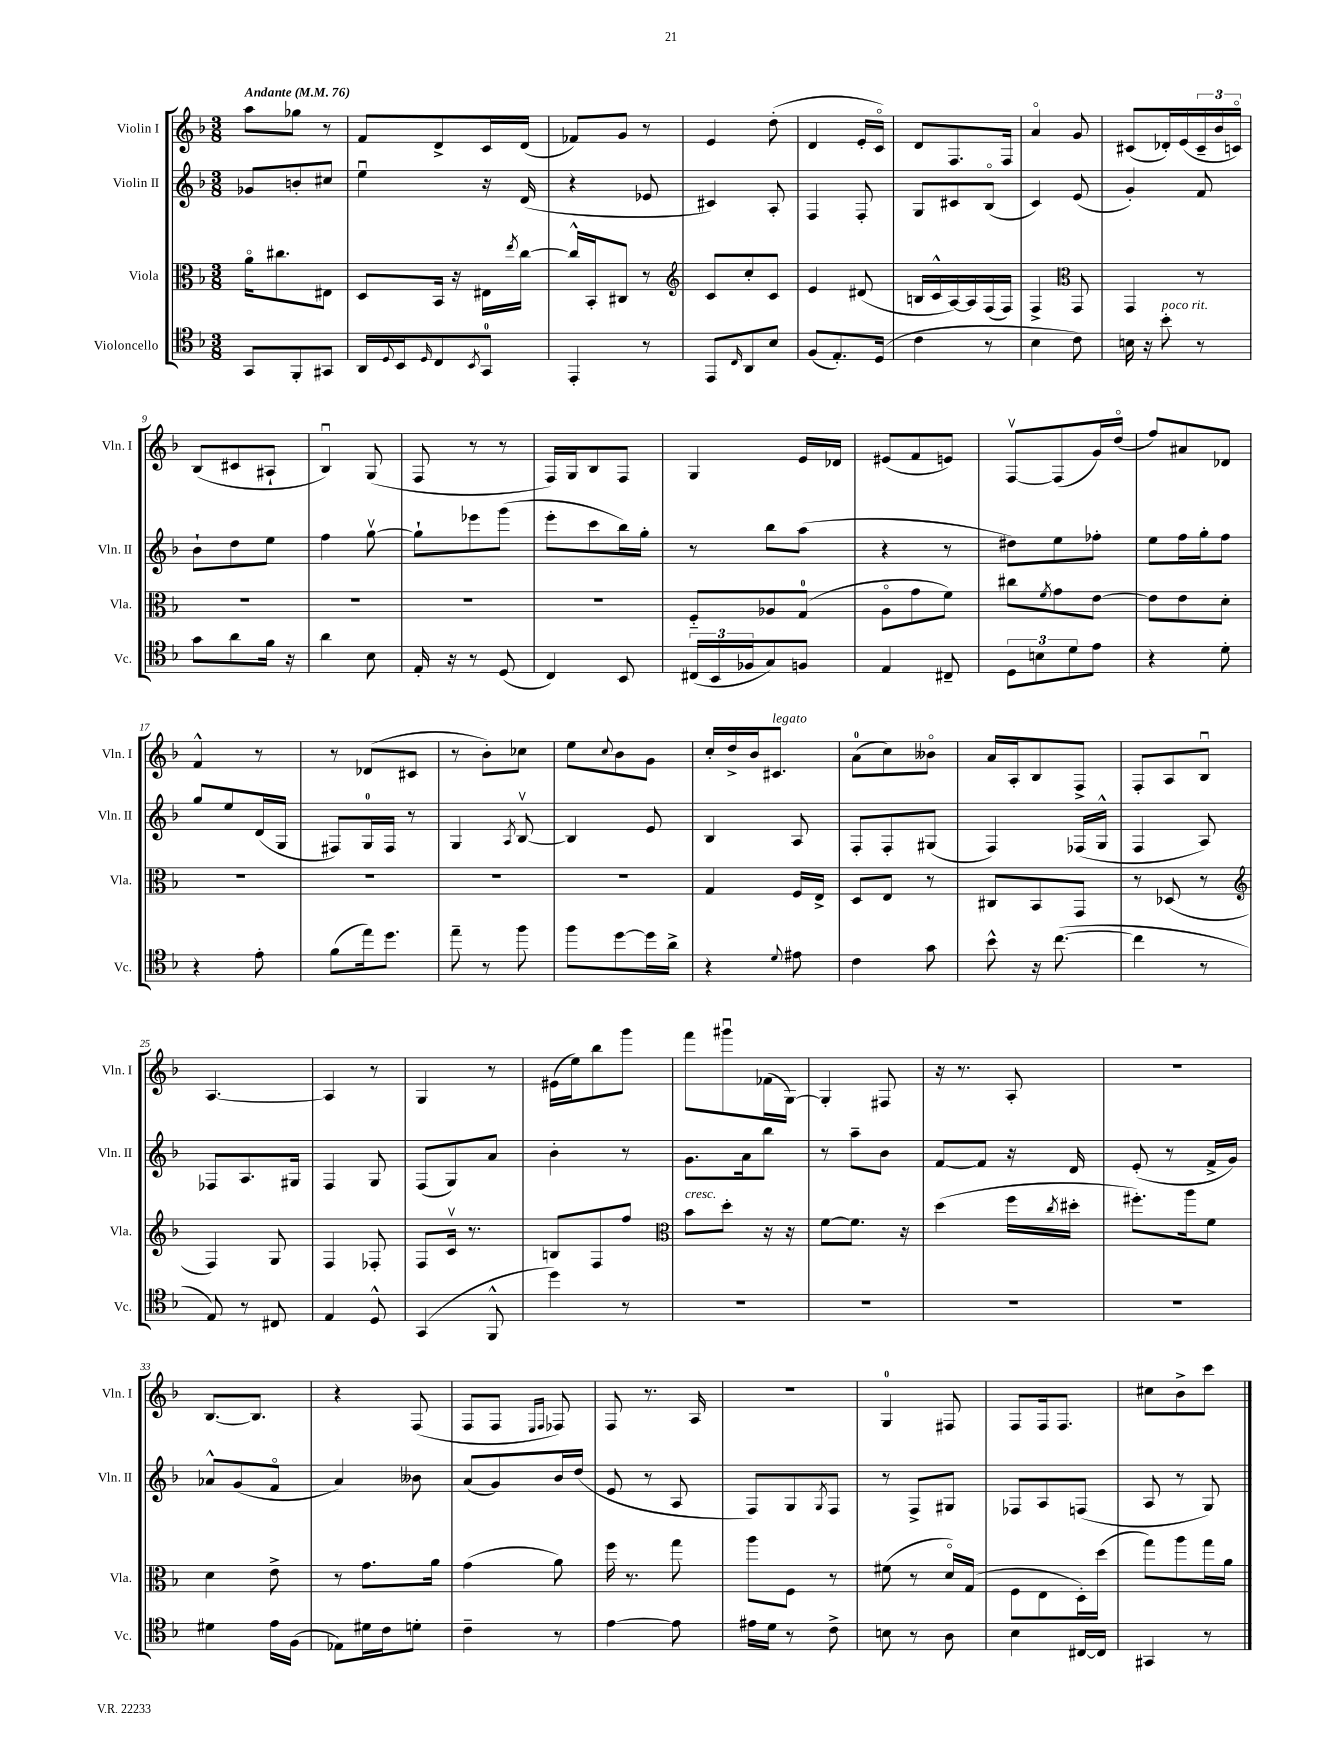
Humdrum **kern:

**kern	**kern	**kern	**kern
*staff4	*staff3	*staff2	*staff1
*clefC4	*clefC3	*clefG2	*clefG2
*k[b-]	*k[b-]	*k[b-]	*k[b-]
*M3/8	*M3/8	*M3/8	*M3/8
*MM76	*MM76	*MM76	*MM76
8GG/L	16ao\LK	8g-/L	8aa\L
.	8.cc#\	.	.
8FF'/	.	8b'/	8gg-\J
8GG#/J	8E#\J	8cc#/J	8r
=	=	=	=
16AA/LL	8D/L	4eeu\	8f/L
8qqD/	.	.	.
16BB-/J	.	.	.
16qqD/	.	.	.
8C/	16BB-/Jk	.	8d^/
.	16r	.	.
8qBB-/	.	.	.
8GG/J	16E#\LL	16r	16c/L
.	8qee/	.	.
.	[16cc\JJ	(16d/	(16d/JJ
=	=	=	=
4EE'/	16cc^^/]LL	4r	8f-/L)
.	16BB-'/J	.	.
.	8C#/J	.	8g/J
8r	8r	8e-/	8r
=	=	=	=
*	*clefG2	*	*
8EE/L	8c/L	4c#/)	4e/
16qqC/	.	.	.
8AA/	8cc'/	.	.
8B-/J	8c/J	8A'/	(8dd'\
=	=	=	=
(8F/L	4e/	4F/	4d/
8.E'/)	.	.	.
.	(8d#/	8F'/	16e'/LL
(16D/Jk	.	.	16co/JJ)
=	=	=	=
4c\	16B/LL	8G/L	8d/L
.	16c^^/	.	.
.	[16A/)	8c#/	8.F/
.	16A/]	.	.
8r	(16F/	(8B-o/J	.
.	16F/JJ)	.	16F/Jk
=	=	=	=
4B-\	4F^/	4c/)	4ao/
*	*clefC3	*	*
8c\)	8GG/	(8e/	8g/
=	=	=	=
16B\	4GG/	4g'/)	(8c#/L
16r	.	.	.
8b-'\	.	.	16d-'/L)
.	.	.	(16e/
8r	8r	8f/	24c#~/
.	.	.	24b-/
.	.	.	24co/JJ)
=	=	=	=
8g\L	4.r	8b-`\L	(8B-/L
8a\	.	8dd\	8c#/
16f\Jk	.	8ee\J	8A#`/J
16r	.	.	.
=	=	=	=
4a\	4.r	4ff\	4B-u/)
8B-\	.	[8ggv\	(8G/
=	=	=	=
16E'/	4.r	8gg`\]L	8F/
16r	.	.	.
8r	.	8eee-\	8r
(8D/	.	(8ggg\J	8r
=	=	=	=
4C/)	4.r	8eee'\L	16F/LL)
.	.	.	16G/J
.	.	8ccc\	8B-/
8BB-/	.	16bb-\L)	8F/J
.	.	16gg'\JJ	.
=	=	=	=
(24C#/LL	8F'~/L	8r	4G/
24BB-/	.	.	.
24F-/J	.	.	.
8G/)	8A-/	8bb-\L	.
8F/J	(8G/J	(8aa\J	16e/LL
.	.	.	16d-/JJ
=	=	=	=
4E/	8Ao\L	4r	(8e#/L
.	8g\	.	8f/
8C#~/	8f\J)	8r	8e/J)
=	=	=	=
12D\L	8cc#\L	8dd#\L)	[8Fv/L
12B\	.	.	.
.	8qf/	.	.
.	8g\	8ee\	(8F/]
12d\	.	.	.
8e\J	[8e\J	8ff-'\J	16g/L)
.	.	.	(16ddo/JJ
=	=	=	=
4r	8e\]L	8ee\L	8ff/L)
.	8e\	16ff\L	8a#/
.	.	16gg'\J	.
8d'\	8d'\J	8ff\J	8d-/J
=	=	=	=
4r	4.r	8gg/L	4f^^/
.	.	8ee/	.
8e'\	.	(16d/L	8r
.	.	16G/JJ	.
=	=	=	=
(8f\L	4.r	8F#/L)	8r
16ee\k)	.	16G/L	(8d-/L
8.dd\J	.	16F#/JJ	.
.	.	8r	8c#/J
=	=	=	=
8ee~\	4.r	4G/	8r
8r	.	.	8b-'\L)
.	.	8qA/	.
8ff\	.	[8B-v/	8cc-\J
=	=	=	=
8ff\L	4.r	4B-/]	8ee\L
.	.	.	8qqcc/
[8dd\	.	.	8b-\
16dd\]L	.	8e/	8g\J
16a^\JJ	.	.	.
=	=	=	=
4r	4G/	4B-/	16cc'/LL
.	.	.	16dd^/
.	.	.	16b-/J
.	.	.	8.c#/J
8qqd/	.	.	.
8e#\	16F/LL	8A/	.
.	16E^/JJ	.	.
=	=	=	=
4c\	8D/L	8F'/L	(8a\L
.	8E/J	8F'/	8cc\)
8g\	8r	(8G#/J	8b--o\J
=	=	=	=
8b-^^\	8C#/L	4F/)	16a/LL
.	.	.	16A'/J
16r	8BB-/	.	8B-/
([8.cc\	.	.	.
.	8GG/J	(16F-/LL	8F^/J
.	.	16G^^/JJ	.
=	=	=	=
4cc\]	8r	4F/	8F'/L
.	(8D-/	.	8A/
8r	8r	8A/)	8B-u/J
=	=	=	=
*	*clefG2	*	*
8E/)	4F/)	8F-/L	[4.A/
8r	.	8.A/	.
8C#/	8G/	.	.
.	.	16G#/Jk	.
=	=	=	=
4E/	4F/	4F/	4A/]
8D^^/	8F-'/	8G/	8r
=	=	=	=
(4GG/	8F/L	(8F/L	4G/
.	16cv/Jk	8G/)	.
.	8.r	.	.
8FF^^/	.	8a/J	8r
=	=	=	=
4dd\)	8B/L	4b-'\	(16e#\LL
.	.	.	16ee\J)
.	8F/	.	8bb-\
8r	8ff/J	8r	8ggg\J
=	=	=	=
*	*clefC3	*	*
4.r	8b-\L	8.g\L	8fff\L
.	8dd'\J	.	8ggg#u\
.	.	16a\k	.
.	16r	8bb-\J	(16f-\L
.	16r	.	[16G\JJ)
=	=	=	=
4.r	[8f\L	8r	4G'/]
.	8.f\]J	8aa~\L	.
.	.	8b-\J	8F#/
.	16r	.	.
=	=	=	=
4.r	(4dd\	[8f/L	16r
.	.	.	8.r
.	.	8f/]J	.
.	16ff\LL	16r	8A'/
.	8qcc/	.	.
.	16dd#'\JJ	16d/	.
=	=	=	=
4.r	8.ff#'\L)	(8e'/	4.r
.	.	8r	.
.	16aa\k	.	.
.	8f\J	16f^/LL	.
.	.	16g/JJ)	.
=	=	=	=
4d#\	4d\	8a-^^/L	[8.B-/L
.	.	(8g/	.
.	.	.	8.B-/]J
16e\LL	8e^\	8fo/J	.
(16F\JJ	.	.	.
=	=	=	=
8E-\L)	8r	4a/)	4r
16d#\L	8.g\L	.	.
16c\J	.	.	.
8d'\J	.	8b--\	(8F/
.	16a\Jk	.	.
=	=	=	=
4c~\	(4g\	(8a/L	8F/L
.	.	8g/)	8F/J
.	.	.	16qqE/LL
.	.	.	16qqF/JJ
8r	8a\)	16b-/L	8F-/)
.	.	(16dd/JJ	.
=	=	=	=
[4e\	16ff\	8e/	8F/
.	8.r	.	.
.	.	8r	8.r
8e\]	8gg\	8A/	.
.	.	.	16A/
=	=	=	=
16e#\LL	8aa\L	8F/L)	4.r
16d\JJ	.	.	.
8r	8F\J	8G/	.
.	.	8qG/	.
8c^\	8r	8F/J	.
=	=	=	=
8B\	(8f#\	8r	4G/
8r	8r	8F^/L	.
8A\	16do/LL)	8G#/J	8F#/
.	(16G/JJ	.	.
=	=	=	=
4B-\	8F\L	8F-/L	8F/L
.	8E\	8A/	16F/k
.	.	.	8.F/J
[16C#/LL	16D'\L)	(8F/J	.
16C#/]JJ	(16dd\JJ	.	.
=	=	=	=
4GG#/	8gg\L)	8A/	8cc#\L
.	8aa\	8r	8b-^\
8r	16gg\L	8G/)	8ccc\J
.	16a\JJ	.	.
==	==	==	==
*-	*-	*-	*-
